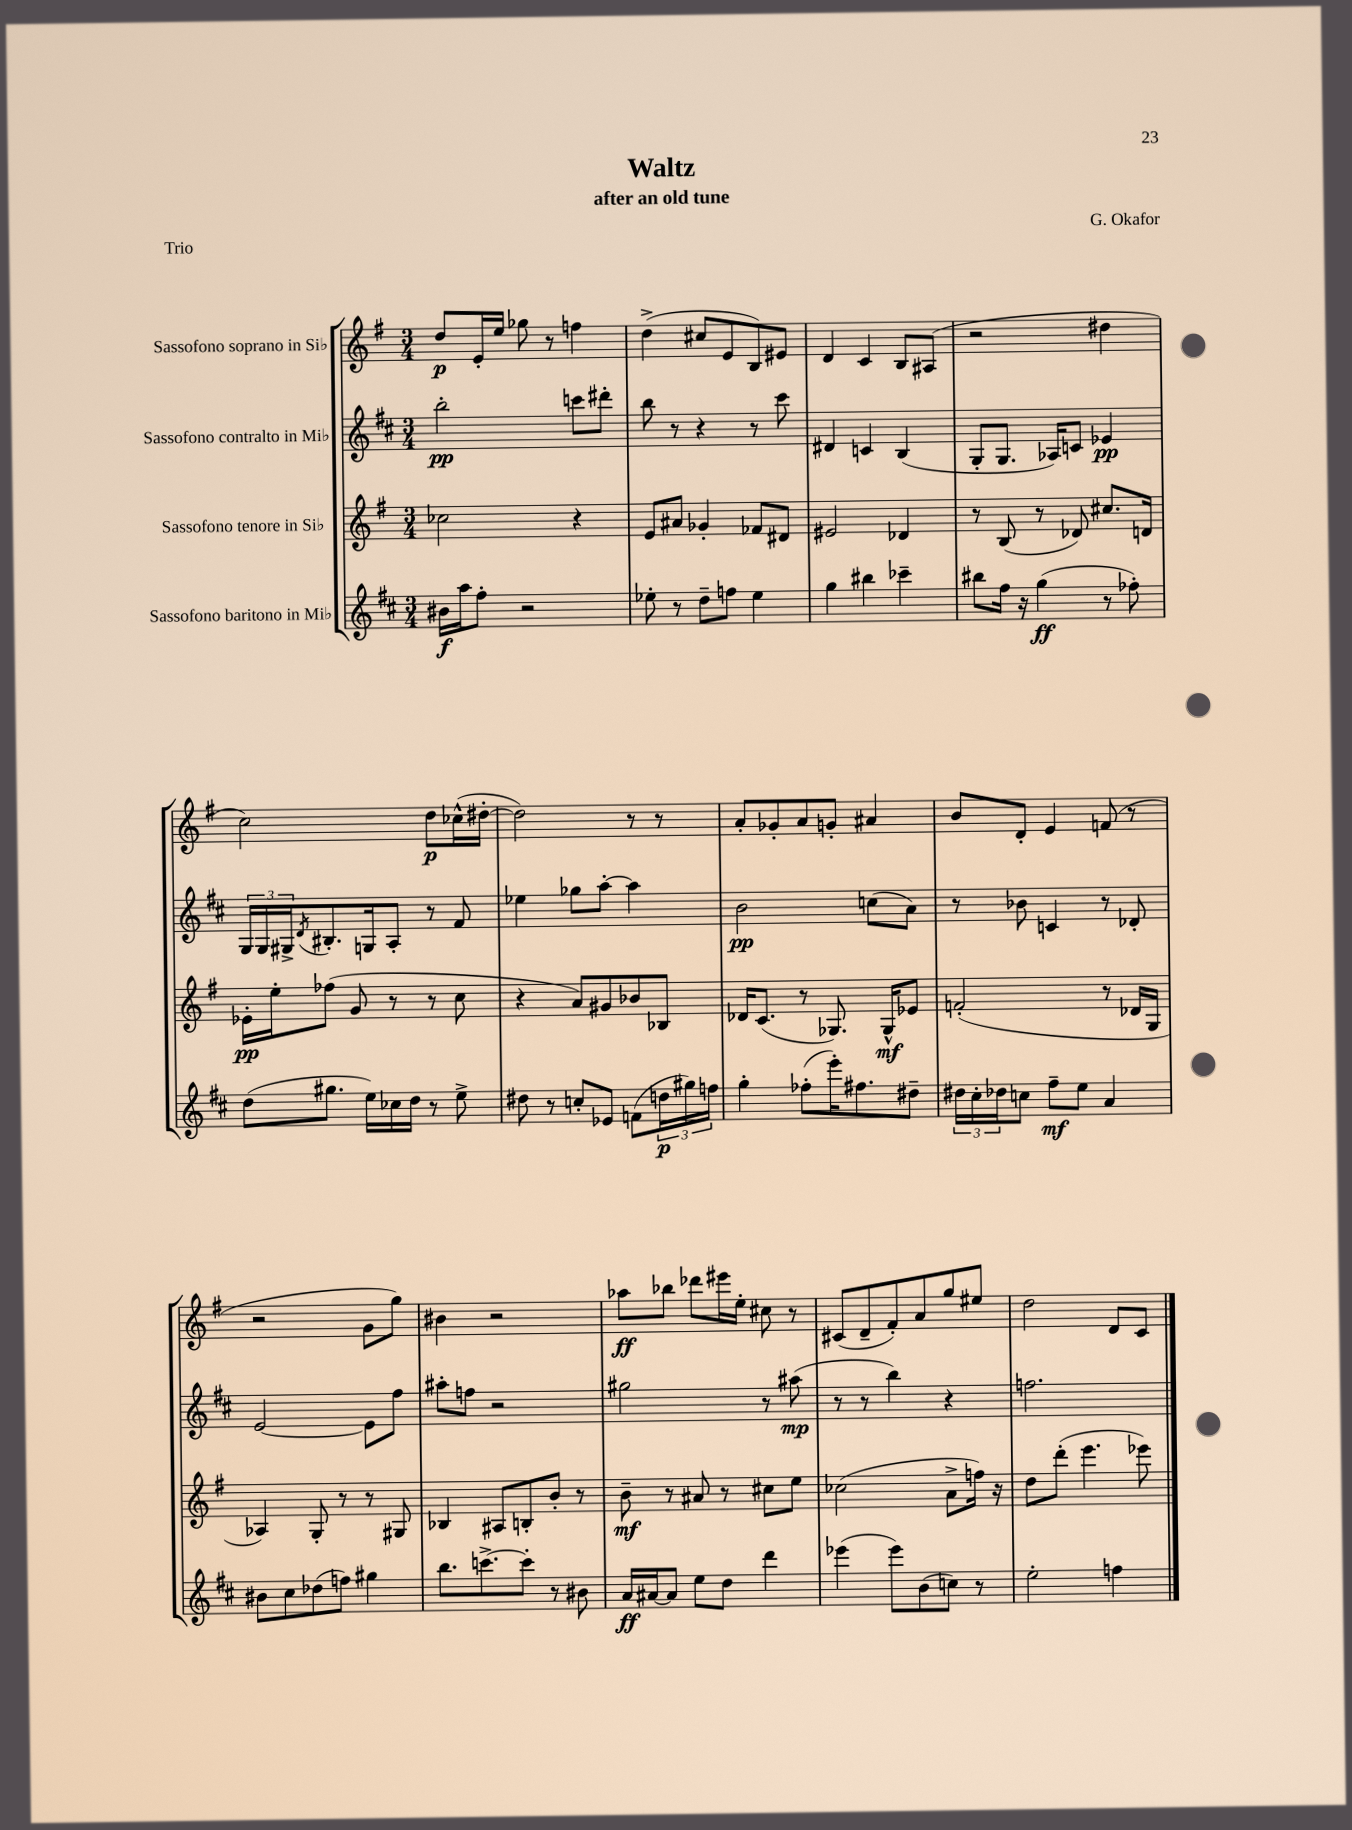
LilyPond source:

\header { title = "Waltz" composer = "G. Okafor" subtitle = "after an old tune" piece = "Trio" }
<<
\new StaffGroup <<
\new Staff = "s0" \with { instrumentName = "Sassofono soprano in Sib" } {
    \clef treble \key g \major \numericTimeSignature \time 3/4
    d''8\p e'16-. e''16 ges''8 r8 f''4 |
    d''4->( cis''8 e'8 b8) eis'8 |
    d'4 c'4 b8 ais8( |
    r2 dis''4 |
    c''2) d''8\p ces''16-^( dis''16~-. |
    dis''2) r8 r8 |
    a'8-. ges'8-. a'8 g'8-. ais'4 |
    b'8 d'8-. e'4 f'8( r8 |
    r2 g'8 g''8) |
    bis'4 r2 |
    aes''8\ff bes''8 des'''8 eis'''16 e''16-. cis''8 r8 |
    cis'8( d'8-- fis'8-.) a'8 g''8 eis''8 |
    d''2 d'8 c'8 \bar "|." |
}
\new Staff = "s1" \with { instrumentName = "Sassofono contralto in Mib" } {
    \clef treble \key d \major \numericTimeSignature \time 3/4
    b''2-.\pp c'''8 dis'''8-. |
    b''8 r8 r4 r8 cis'''8 |
    dis'4 c'4 b4( |
    g8-. g8. aes16) c'8 ees'4\pp |
    \tuplet 3/2 { g16 g16 gis16-> } \acciaccatura { d'8 } bis8.-. g16 a8-. r8 fis'8 |
    ees''4 ges''8 a''8~-. a''4 |
    b'2\pp c''8( a'8) |
    r8 bes'8 c'4 r8 des'8-. |
    e'2~ e'8 fis''8 |
    ais''8-. f''8 r2 |
    gis''2 r8 ais''8\mp( |
    r8 r8 b''4) r4 |
    f''2. \bar "|." |
}
\new Staff = "s2" \with { instrumentName = "Sassofono tenore in Sib" } {
    \clef treble \key g \major \numericTimeSignature \time 3/4
    ces''2 r4 |
    e'8 ais'8 ges'4-. fes'8 dis'8 |
    eis'2 des'4 |
    r8 b8( r8 des'8) cis''8. d'16 |
    ees'16-.\pp e''16-. fes''8( g'8 r8 r8 c''8 |
    r4 a'8) gis'8 bes'8 bes8 |
    des'16 c'8.( r8 ges8.) ges16-^\mf ees'8 |
    f'2-.( r8 des'16 g16 |
    aes4) g8-. r8 r8 gis8 |
    bes4 ais8 b8-. b'8-. r8 |
    b'8--\mf r8 ais'8 r8 cis''8 e''8 |
    ces''2( a'8-> f''16) r16 |
    d''8 d'''8-.( e'''4. ees'''8) \bar "|." |
}
\new Staff = "s3" \with { instrumentName = "Sassofono baritono in Mib" } {
    \clef treble \key d \major \numericTimeSignature \time 3/4
    bis'16\f a''16 fis''8-. r2 |
    ees''8-. r8 d''8-- f''8 ees''4 |
    g''4 bis''4 ces'''4-- |
    bis''8 fis''16 r16 g''4\ff( r8 fes''8-.) |
    d''8( gis''8. e''16) ces''16 d''16 r8 e''8-> |
    dis''8 r8 c''8-. ees'8 f'8( \tuplet 3/2 { d''16\p gis''16) f''16 } |
    g''4-. fes''8-.( e'''16-.) fis''8. dis''8-- |
    \tuplet 3/2 { dis''16 cis''16-. des''16 } c''8 fis''8--\mf e''8 a'4 |
    bis'8 cis''8 des''8( f''8) gis''4 |
    b''8. c'''8.~-> c'''8-. r8 bis'8 |
    a'16\ff ais'16~ ais'8 e''8 d''8 d'''4 |
    ees'''4( ees'''8) b'8( c''8) r8 |
    e''2-. f''4 \bar "|." |
}
>>
>>
\layout { \context { \Score \remove "Bar_number_engraver" } }
